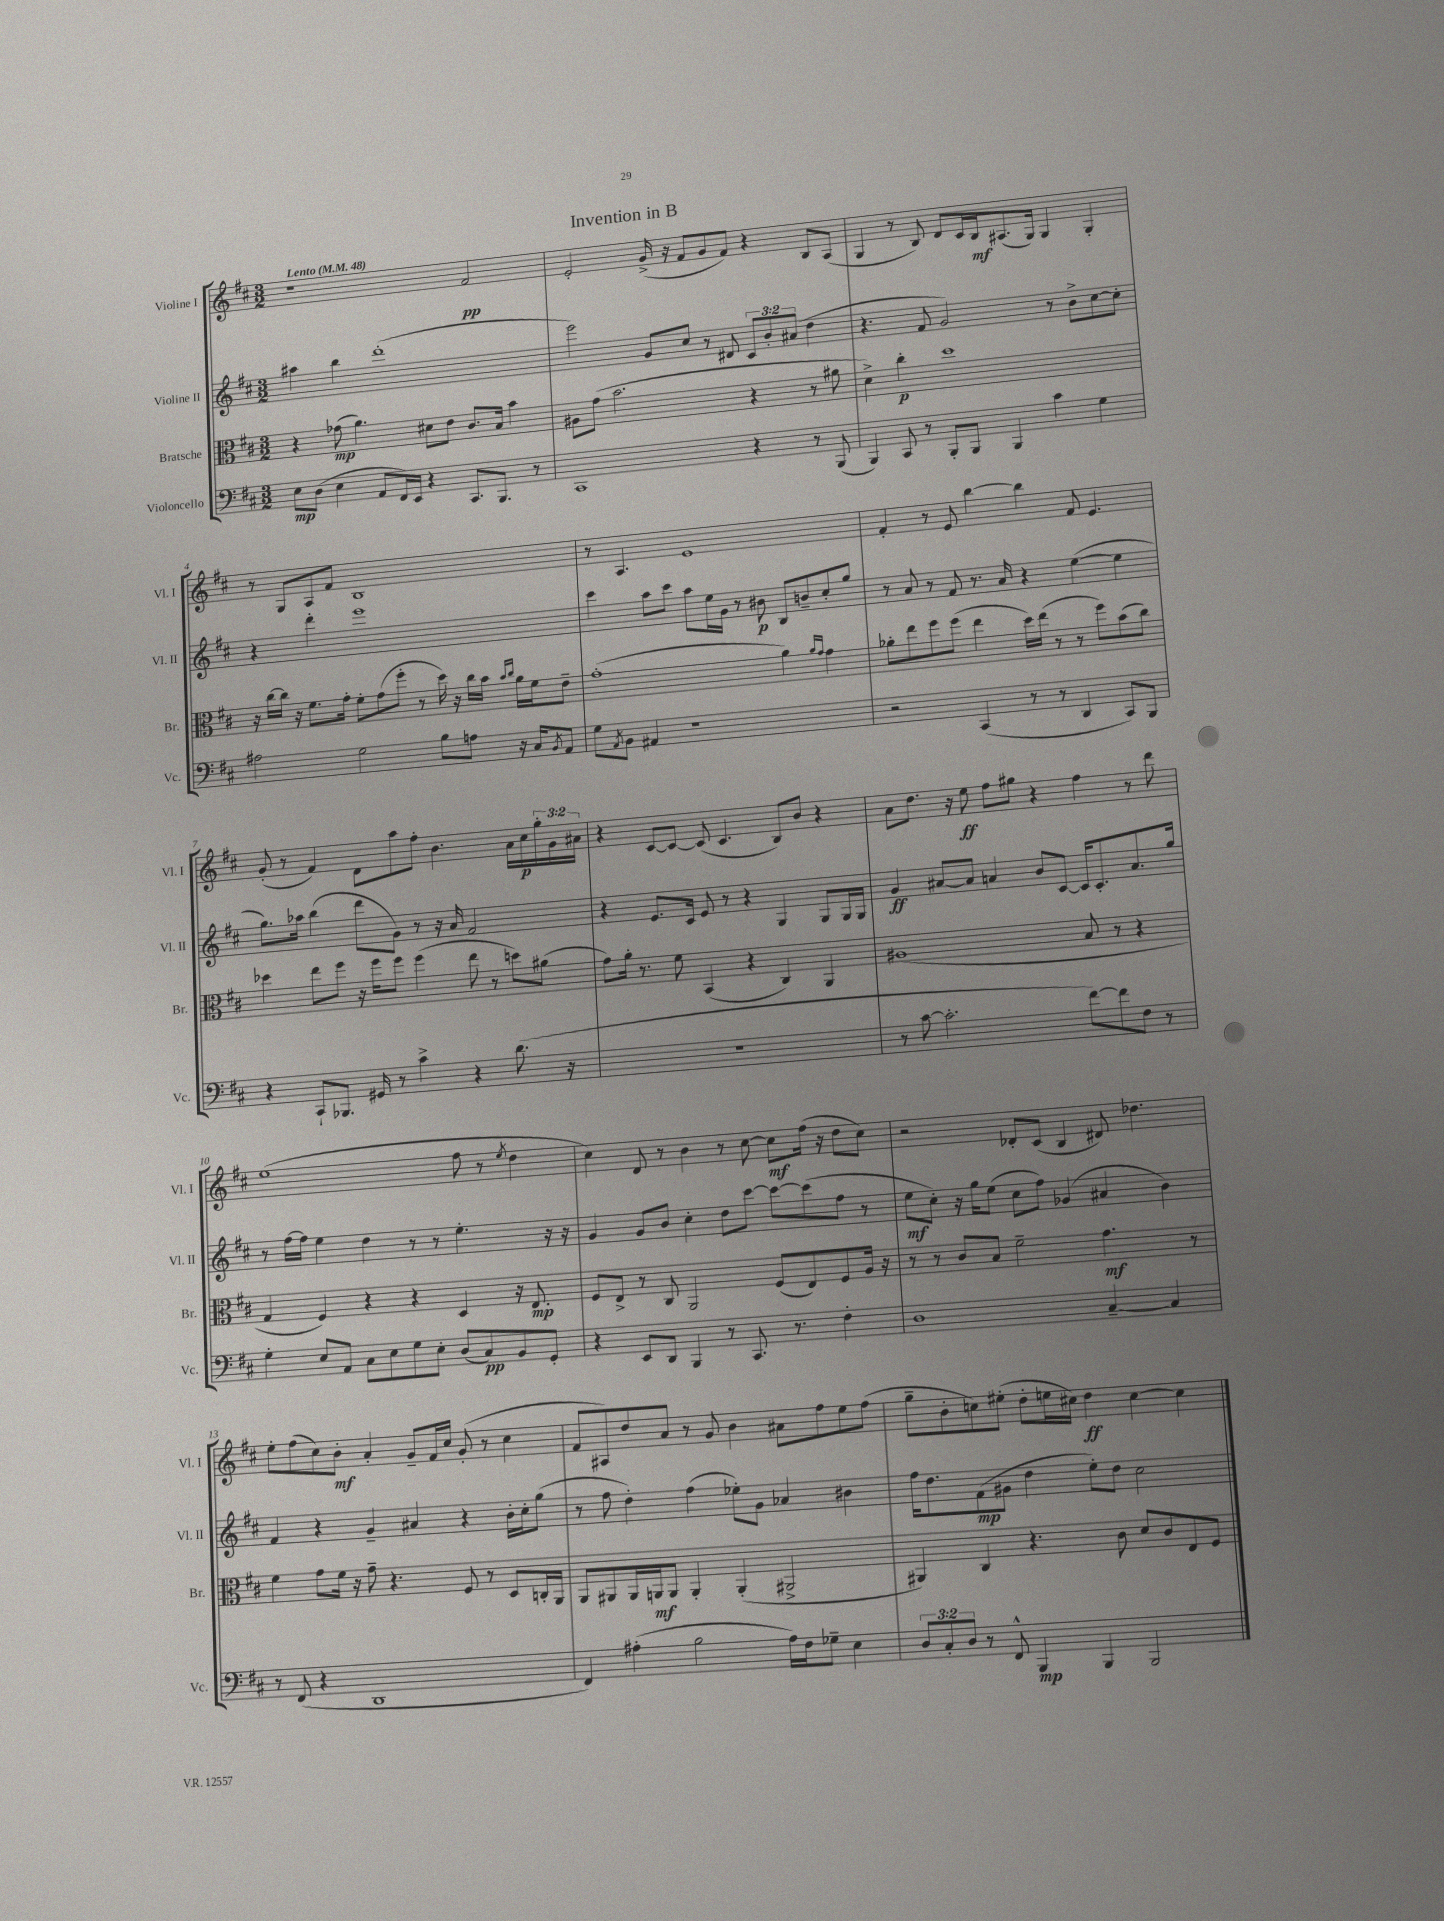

**kern	**kern	**kern	**kern
*staff4	*staff3	*staff2	*staff1
*clefF4	*clefC3	*clefG2	*clefG2
*k[f#c#]	*k[f#c#]	*k[f#c#]	*k[f#c#]
*M3/2	*M3/2	*M3/2	*M3/2
*MM48	*MM48	*MM48	*MM48
8E	4r	4aa#	1r
(8D	.	.	.
4E	(8g-	4bb	.
.	4.a)	.	.
8AA	.	(1ddd'	.
16FF#)	.	.	.
16EE	.	.	.
4r	8d#	.	.
.	8e	.	.
8.CC#	8.c#	.	2f#
8.BBB	16B	.	.
.	4b	.	.
8r	.	.	.
=	=	=	=
1CC#	8A#	2eee)	2e'
.	(8g	.	.
.	2.b	.	.
.	.	8g	(16g^
.	.	.	16r
.	.	8cc#	8f#
.	.	8r	8g
.	.	8d#	8f#)
4r	4r	12c#	4r
.	.	12b'	.
.	.	(12a#	.
8r	8r	4dd	8B
(8BBB	8a#	.	(8A
=	=	=	=
4BBB)	4d^)	4.r	4G
8CC#	4cc#'	.	8r
8r	.	8f#	8B)
8BBB'	1dd	2g)	8d
8BBB	.	.	16c#
.	.	.	16B
4BBB	.	.	(8.A#
.	.	.	16G)
4c#	.	8r	4G
.	.	8b^	.
4G	.	[8cc#	4G'
.	.	8cc#']	.
=	=	=	=
2A#	16r	4r	8r
.	[16cc#	.	.
.	16cc#]	.	8G
.	16r	.	.
.	8.f#	4ddd'	8A
.	.	.	8f#
.	16g'	.	.
2G	8f#'	1eee	1B
.	(8g	.	.
.	8ff#'	.	.
.	8r	.	.
8B	16dd)	.	.
.	16r	.	.
8A	16cc#	.	.
.	16b	.	.
.	16qqb	.	.
.	16qqcc#	.	.
16r	16a	.	.
16C#	16f#	.	.
8qBB	.	.	.
8AA	8e~	.	.
=	=	=	=
8G	(1g'	4ccc#	8r
8qAA	.	.	.
8BB	.	.	4.A
4AA#	.	8aa	.
.	.	8ccc#	.
1r	.	8aa	1e
.	.	16ee	.
.	.	16g	.
.	.	8r	.
.	.	8b#	.
.	4a)	8B	.
.	.	8b~	.
.	16qqa	.	.
.	16qqg	.	.
.	4g	8cc#'	.
.	.	8gg	.
=	=	=	=
2r	8a-'	8r	4f#'
.	8ee	8a	.
.	8ff#	8r	8r
.	(8ff#	8f#	8e
(4CC#	4ee	8.r	[4bb
.	.	16a	.
8r	16dd)	4r	4bb]
.	(16ee	.	.
8r	8r	.	.
4DD	8r	([4ee	8f#
.	8ff#)	.	4.e
8CC#)	(8b	4ee]	.
8BBB	8cc#)	.	.
=	=	=	=
4r	4dd-	8.gg)	(8g'
.	.	.	8r
.	.	16aa-	.
8CC#`	8ee	(4bb	4f#)
8.BBB-	8ff#	.	.
.	16r	8ddd	8d
16GG#	16ff#	.	.
8r	8ff#	8g)	8aa
4c#^	(4ff#	8r	8ff#'
.	.	16r	4.b
.	.	16a	.
4r	8ee	2f#	.
.	8r	.	.
(8.d	8dd)	.	16a
.	.	.	16cc#
.	(8a#	.	24gg'
.	.	.	24g
16r	.	.	.
.	.	.	24a#
=	=	=	=
1.r	8g)	4r	4r
.	16a'	.	.
.	8.r	.	.
.	.	8.e	[8c#
.	8f#	.	8c#_
.	.	16c#	.
.	(4BB	8e	(8c#]
.	.	8r	4.c#
.	4r	4r	.
.	4C#)	4G	8B)
.	.	.	8b
.	4AA	8G	4r
.	.	16G	.
.	.	16G	.
=	=	=	=
8r	(1A#	4g	8a
[8c#	.	.	8.dd
2.c#']	.	[8a#	.
.	.	.	16r
.	.	8a#]	8ee
.	.	4a	8ff#
.	.	.	8gg#
.	.	8b	4r
.	.	[8c#	.
[8f#)	8B	16c#]	4ff#
.	.	8.c#'	.
8f#]	8r	.	.
8F#	4r	8.a	8r
8r	.	.	8ddd
.	.	16gg	.
=	=	=	=
4G'	4G	8r	(1ee
.	.	[16ff#	.
.	.	16ff#]	.
8E	4F#)	4ee	.
8AA	.	.	.
8C#	4r	4dd	.
8E	.	.	.
8G	4r	8r	.
8E'	.	8r	.
(8D	4D	4.ee'	8ff#
8C#)	.	.	8r
.	.	.	8qee
8BB	16r	.	4dd
.	8.E	.	.
8GG'	.	16r	.
.	.	16r	.
=	=	=	=
4r	8F#	4g	4cc#)
.	8E^	.	.
8EE	8r	8g	8d
8DD	8C#	8b	8r
4BBB	2AA	4cc#'	4b
8r	.	8dd	8r
8.CC#	.	[8ccc#	[8cc#
.	(8F#	8ccc#_	8cc#]
8.r	.	.	.
.	8E)	(8ccc#]	(16ff#
.	.	.	16r
4F#'	8F#	8ff#	8dd
.	16A	8r	8cc#)
.	16r	.	.
=	=	=	=
1D	8r	8ee	2r
.	8r	8cc#')	.
.	8c#	16r	.
.	.	16gg	.
.	8B	(8ee	.
.	2f#~	8cc#	8d-'
.	.	8ff#)	(8c#
.	.	(4g-	4B
[4C#~	4.g	4a#	8d#)
.	.	.	4.dd-
4C#]	.	4b)	.
.	8r	.	.
=	=	=	=
8r	4f#	4f#	8ee'
(8FF#	.	.	(8ff#
4r	8g	4r	8cc#)
.	16f#	.	8b'
.	16r	.	.
1DD	8g~	4g~	4a'
.	4.r	.	.
.	.	4a#	8g~
.	.	.	16f#
.	.	.	16cc#
.	8F#	4r	(8g'
.	8r	.	8r
.	8D	16b'	4cc#
.	.	16cc#'	.
.	16C'	(8gg	.
.	16AA	.	.
=	=	=	=
4FF#)	8AA	8r	8f#
.	8AA#	8ff#	8A#)
(4A#'	16AA#	4dd')	8dd
.	16AA	.	.
.	8AA	.	8a
2B	4AA'	(4ff#	8r
.	.	.	8g
.	(4AA'	8ee-')	4b
.	.	8g	.
16A#)	2AA#^	4a-	8a#
16F#	.	.	.
8G-~	.	.	8ff#
4E	.	4b#	8ee
.	.	.	(8ff#
=	=	=	=
12D	4AA#)	16ff#	8gg~
.	.	8.dd	.
12C#'	.	.	.
.	.	.	8b'
12D	.	.	.
8r	4C#	(8f#	8cc)
8FF#^^	.	8g#	(8ee#'
4BBB	4.r	4dd	8dd'
.	.	.	16ee
.	.	.	16cc#)
4BBB	.	8ee')	4dd
.	8c#	8dd	.
2BBB	8d	2cc#	[4cc#
.	8c#	.	.
.	8E	.	4cc#]
.	8F#	.	.
==	==	==	==
*-	*-	*-	*-
